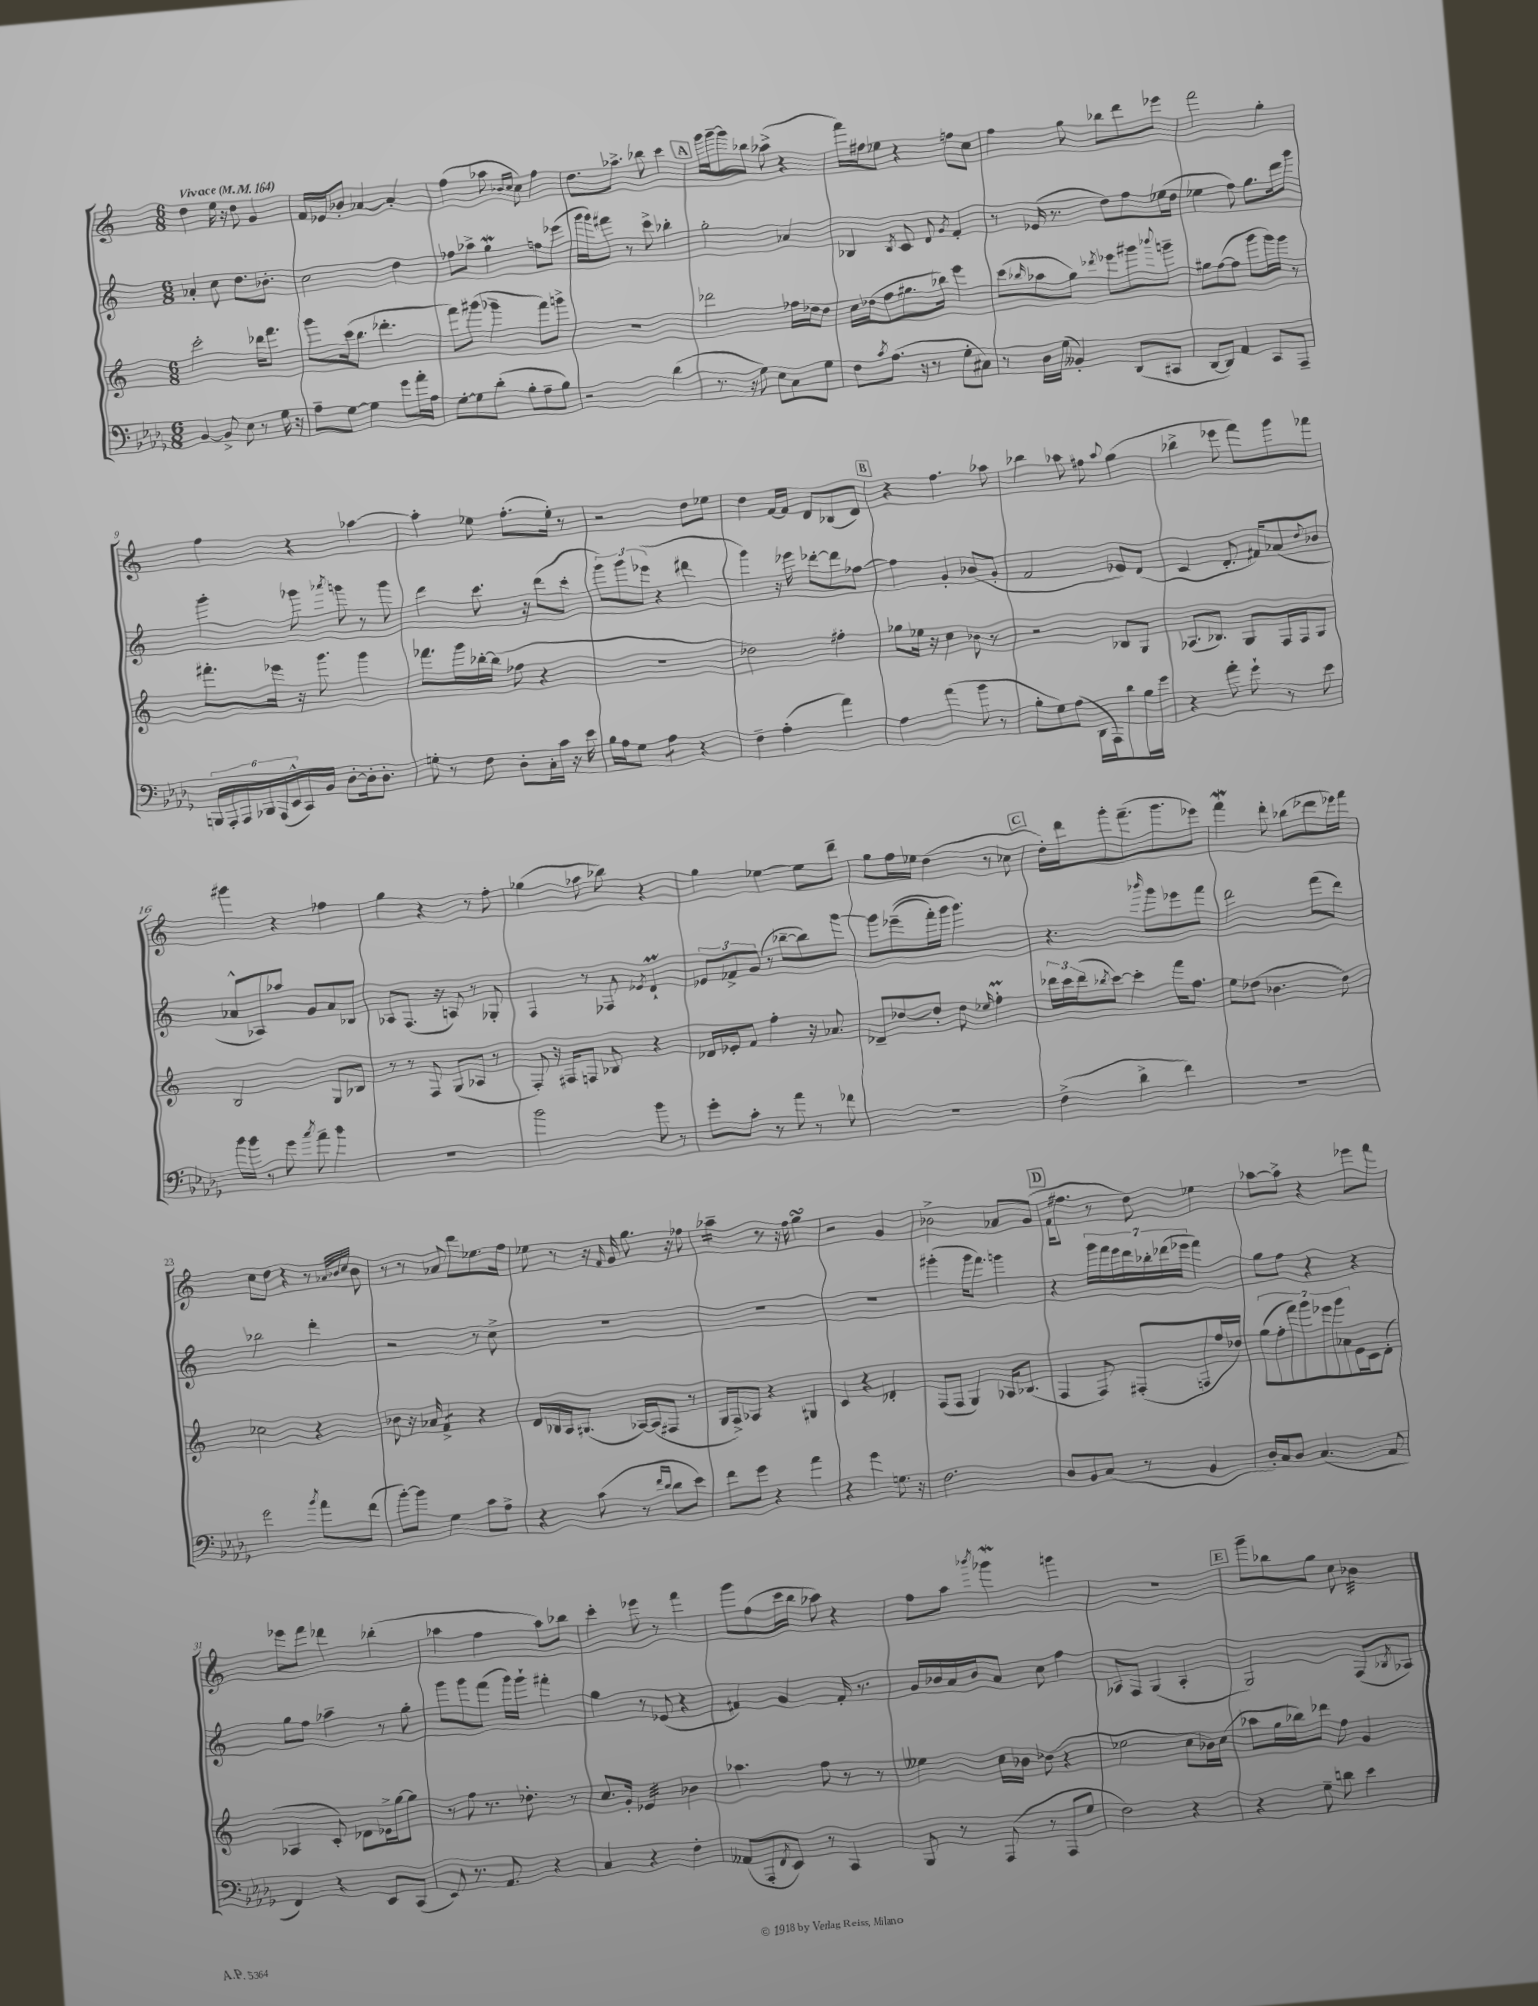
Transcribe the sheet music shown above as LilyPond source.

<<
\new StaffGroup <<
\new Staff = "s0" {
    \clef treble \key c \major \numericTimeSignature \time 6/8 \tempo "Vivace" 4 = 164
    d''4 e''16 r16 d''8 g'4 |
    f'16 ees'16 bes'8-. aes'4~ aes'4-. |
    f''4( aes''8 \grace { bes'16 c''16 } c''8) f''4 |
    d''8. aes''8.-> bes''8 c'''4 |
    \mark \markup { \box "A" } g'''16 g'''16~-- g'''8 bes''8 aes''8->( r4 |
    f'''16) fis''16 ees''8 r4 f''8 c''8 |
    f''4 g''8 bes''8 d'''8 ees'''8 |
    f'''2 g''4-. |
    f''4 r4 aes''4~ |
    aes''4-. ees''8 f''8.-.( ees''16-.) r8 |
    r2 d''8 ees''8 |
    d''4 f'16~ f'16 d'8 bes8( d'8) |
    \mark \markup { \box "B" } r4 f''4. aes''8 |
    bes''4 aes''8 fis''8 \appoggiatura { aes''8 } g''4( |
    bes''4-> ees'''8 f'''8) g'''8 fes'''8 |
    gis'''4 r4 fes''4 |
    g''4 r4 r8 f''8-. |
    ges''4( aes''8 bes''8) r4 |
    g''4 ees''4~ ees''8 d'''8-- |
    g''8 f''16 ees''16 d''4( r8 ces''8 |
    \mark \markup { \box "C" } d''16-.) d'''16 g'''8-. f'''8.--( g'''8. ees'''8) |
    f'''4\mordent d'''8-. bes''8( des'''8 ees'''16) f'''16 |
    c''8 d''8 r4 r8 \grace { aes'32 bes'32 c''32 } bes'8 |
    r8 r8 aes'8 d'''8 ees''8. f''16 |
    ees''8 r8 r16 \grace { f'16 } g'16 g''8. r16 fes''8 |
    aes''4:16-- r8 r16 f''16 g''4\turn |
    r2 g'4 |
    bes'2-> aes'8 g'8( |
    \mark \markup { \box "D" } f'16 fis''8. r8 d''8) ees''4 |
    aes''8~ aes''8-> r4 ees'''8 f'''8 |
    ees'''8 f'''8 des'''4 bes''4-.( |
    aes''4 f''4 aes''8) bes''8 |
    c'''4-. ees'''8 r8 f'''4 |
    g'''8 f''8( c'''16 b''16 aes''8) r4 |
    f''8 a''8 \acciaccatura { bes'''8 } ges'''4\mordent g'''4 |
    R2. |
    \mark \markup { \box "E" } g'''8-- bes''8 g''8 c''8 bes'4:32 \bar "|." |
}
\new Staff = "s1" {
    \clef treble \key c \major \numericTimeSignature \time 6/8
    aes'4-. c''8 d''8. bes'8.-. |
    c''2 d''4 |
    fes''8 aes''8-> g''4\mordent f''8 ees'''8( |
    g'''16 g'''16) fis'''8 r8 c'''8-> bes''4-. |
    \mark \markup { \box "A" } g''2-. aes'4 |
    bes4 \acciaccatura { bes8 } c'8 d'8 \acciaccatura { g'8 } f'4-. |
    r8 ees'16( r8. d''8) f''8 ees''16( d''16 |
    ees''4 f''8) g''8. d'''16 g'''8 |
    g'''4-. ges'''8 \acciaccatura { aes'''8 } g'''8 r8 g'''8 |
    d'''4 c'''8. r16 d'''8( c'''8-. |
    \tuplet 3/2 { g'''8) g'''8 ees'''8( } r4 dis'''4 |
    g'''4) r16 ees'''16 des'''8~-. des'''8 fes''8~ |
    \mark \markup { \box "B" } fes''4 g'4-. bes'8( g'8-. |
    f'2 ees'8) d'8( |
    c'4 d'8.-. fis'16) aes'8( \appoggiatura { d''8 } bes'8 |
    aes'8-^ aes8) aes''8 g'8 aes'8 bes8 |
    aes8 f8.( r16 a8) r8 ges8-. |
    f4 r8 fes8 \acciaccatura { ees'8 } d'4-!\prall |
    \tuplet 3/2 { ees'8 fes'8-> g'8( } r8 bes''8~-- bes''8) g'''8~ |
    g'''8 ees'''8--(\( f'''16-.) g'''16 g'''4.\) |
    \mark \markup { \box "C" } r4. \grace { bes'''16 } g'''8 ees'''8 f'''8 |
    d'''2 f'''8( d'''8) |
    bes''2 d'''4-. |
    r2 r8 c''8-> |
    R2. |
    R2. |
    R2. |
    gis'''4-.( gis'''16 f'''8.) g'''4 |
    \mark \markup { \box "D" } r4 \tuplet 7/4 { g'''16 f'''16 e'''16 d'''16 bes''16-. des'''16( ees'''16 } f'''4) |
    g''8 f''8 r4 r4 |
    g''8 f''8 aes''4-- r8 g''8-. |
    g'''8 g'''8 f'''8( g'''16) g'''16-! fis'''4-. |
    g''4 r8 ees'8( r4 |
    fis'4) g'4 fis'16-. r8. |
    g'16 bes'16 a'16 bes'16 a'8 c''8 f''4 |
    aes8 f8 g4( aes4-. |
    \mark \markup { \box "E" } g2) f8( \acciaccatura { bes8 } aes8) \bar "|." |
}
\new Staff = "s2" {
    \clef treble \key c \major \numericTimeSignature \time 6/8
    c'''2-. des'''16 f'''8. |
    g'''8 c'''16( b''8. des'''4.-. |
    f'''8) gis'''8( ges'''4-- f'''8) g'''8-> |
    R2. |
    \mark \markup { \box "A" } des'''2 fes''16 des''16 des''8 |
    c''16 des''16( f''8 gis''8. bes''16) e'''4 |
    c'''8( \grace { bes''16 } aes''8 g''8) \acciaccatura { des'''8 } ees'''8 gis'''8 \appoggiatura { bes'''8 } g'''8-- |
    gis''8 f''8~( f''8 g'''8 g'''16) g'''16 r8 |
    fis'''8.-. ees'''16 r16 g'''8. g'''4 |
    fes'''8. g'''16 bes''16~-. bes''16( fes''8 r4 |
    R2. |
    des''2) fis''4-. |
    \mark \markup { \box "B" } ges''8 ees''16 r16 c''4 bes'8 r8 |
    r2 bes8 g8 |
    aes8.( bes8.) g8 f16 f16 g8 |
    b2 g8 bes8 |
    r8 r8 f8 g8( aes8 r8 |
    f8-.) r16 fis16 f8 bes8 r4 |
    des'16 ees'16-. f'8 f''4-. r16 aes'8. |
    des'8-- des''8~ des''8-. des''8 \grace { ees''16 } f''4-.\prall |
    \mark \markup { \box "C" } \tuplet 3/2 { des'''16 c'''16 des'''16( } \acciaccatura { bes''8 } c'''8~) c'''4-. f'''16 f''8. |
    e''8 des''8( bes'4. des''8) |
    ces''2 r4 |
    bes'8 r16 aes'16 f'4:8-> r4 |
    d'16 bes16 a16 gis8.( aes16~) aes16( fis8 r8 |
    g16 f16->) aes8 r4 gis4 |
    c'4 r4 des'4-. |
    f8( f8 g4) aes16 bes8.( |
    \mark \markup { \box "D" } f4 f8) fis8-.( f8 f''16 des''16) |
    \tuplet 7/4 { g''8( f''8-. f'''8) g'''8 ees'''8 g'''8 aes'8 } e'16 c'16 d'8-.( |
    aes4 c'8-.) des'8 ees'16-> g''16~ g''8 |
    r8 f''8 r8. des''8.-. r8 |
    c''8. g'16-. ees'4:32 bes'4 |
    aes''4. f''8 r8 r8 |
    eeses''4 c''16 bes'16 des''8( r4 |
    ees''2 c''8 bes'16) c''16( |
    \mark \markup { \box "E" } aes''8 g''16 bes''16) des'''8 f''8 g'4 \bar "|." |
}
\new Staff = "s3" {
    \clef bass \key des \major \numericTimeSignature \time 6/8
    bes,4~ bes,8-> ees8 r8 ges16 r16 |
    aes8-- ges8~ ges4 ges'8 aes'16-. aes16 |
    ges8~-. ges8 des'8-.( bes8-. aes8-- bes8) |
    r2 des'4( |
    \mark \markup { \box "A" } r8. r16 ges8) ees8 c8 ges8 |
    f8 \acciaccatura { c'8 } aes8.( r16 r8 ges8-. cis8) |
    r8 des16 ges16( beses,4-.) des,8( cis,8 |
    des,8~ des,8) aes,4 c,8 aes,,8-- |
    \tuplet 6/4 { b,,16 aes,,16-. aes,,16 bes,,16 aes,,16( ees,16-^ } c,16) bes,16 des8~-. des16-. des8.-. |
    g8-. r8 f8 des8-. c16-. c'16 r16 ees'16 |
    bes16 aes16 ges8 aes4:8 r4 |
    f4-- aes4-.( aes'4) |
    \mark \markup { \box "B" } aes4 aes'4( bes'8 r8 |
    bes8-. ges8) aes8( des,16 aes,,16) des'8 bes16 ges'16 |
    r4 aes'8-. ges'8-! r8 ees'8 |
    bes'16 bes'16 r8 ges'8 \acciaccatura { c''8 } aes'8-- bes'4 |
    R2. |
    bes'2 bes'8 r8 |
    ges'8-. c'8-. r8 aes'8 r8 fes'8 |
    R2. |
    \mark \markup { \box "C" } f4->( des'4-> f'4) |
    R2. |
    ges'2 \acciaccatura { bes'8 } aes'8 f'8( |
    bes'8~-.) bes'8 ges4 c'8 aes8-> |
    r4 c'8( r8 \grace { f'16 des'16 } des'8 ees'8) |
    f'8 ges'8 r4 aes'4 |
    r4 ges'4 g8. r16 |
    f2. |
    \mark \markup { \box "D" } des8 bes,8 c8( r8 bes,4 |
    des16-.) c16 des8 c4.( aes,8 |
    f,4) r4 ees,8 c,8( |
    ees,8) r8. aes,8. r4 |
    c4 r4 f4-. |
    aeses,8( aes,,8-. \acciaccatura { f,8 } ees,8) r8 c,4 |
    bes,,8 r8 aes,,8( r8 aes,,8 ges8 |
    f2) r4 |
    \mark \markup { \box "E" } r4 ges8-- d'8 ees'4 \bar "|." |
}
>>
>>
